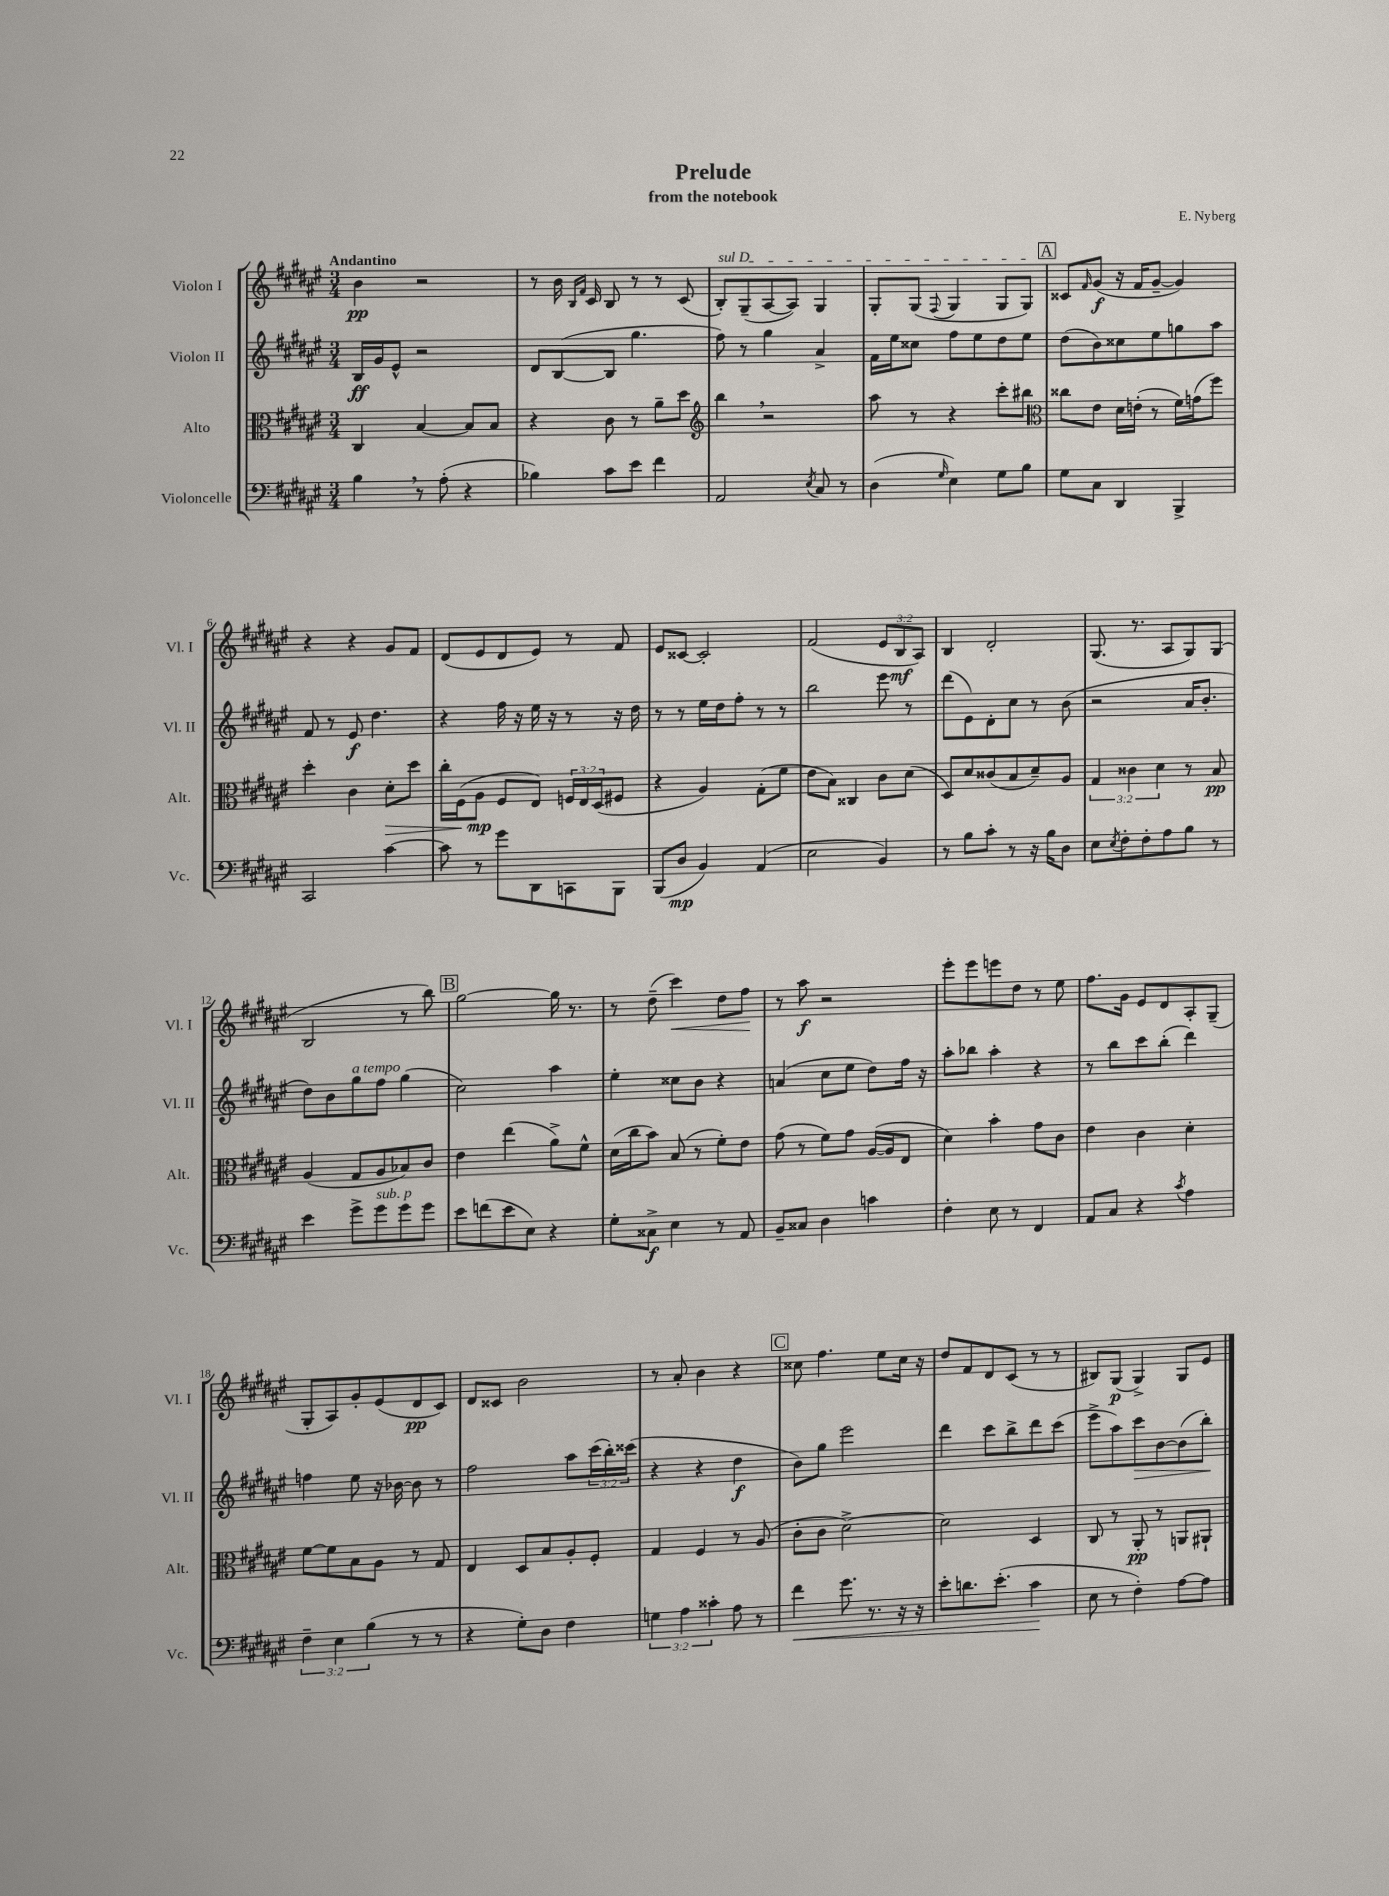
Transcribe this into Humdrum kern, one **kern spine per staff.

**kern	**dynam	**kern	**dynam	**kern	**dynam	**kern	**dynam
*part4	*part4	*part3	*part3	*part2	*part2	*part1	*part1
*staff4	*staff4	*staff3	*staff3	*staff2	*staff2	*staff1	*staff1
*I"Violoncelle	*	*I"Alto	*	*I"Violon II	*	*I"Violon I	*
*I'Vc.	*	*I'Alt.	*	*I'Vl. II	*	*I'Vl. I	*
*clefF4	*	*clefC3	*	*clefG2	*	*clefG2	*
*k[f#c#g#d#a#e#]	*	*k[f#c#g#d#a#e#]	*	*k[f#c#g#d#a#e#]	*	*k[f#c#g#d#a#e#]	*
*M3/4	*	*M3/4	*	*M3/4	*	*M3/4	*
=1	=1	=1	=1	=1	=1	=1	=1
!	!	!	!	!	!	!LO:TX:a:B:t=Andantino	!
4B,\	.	4C#/	.	16B/LL	ff	4b\	pp
.	.	.	.	16g#/J	.	.	.
.	.	.	.	8e#^^/J	.	.	.
8r	.	[4B/	.	2r	.	2r	.
(8A#'\	.	.	.	.	.	.	.
4r	.	8B/L]	.	.	.	.	.
.	.	8B/J	.	.	.	.	.
=2	=2	=2	=2	=2	=2	=2	=2
4B-X\)	.	4r	.	8d#/L	.	8r	.
.	.	.	.	([8B/	.	16b\	.
.	.	.	.	.	.	16qqB/LL	.
.	.	.	.	.	.	16qqf#/JJ	.
.	.	.	.	.	.	16c#/	.
8c#\L	.	8c#\	.	8B/J]	.	8B/	.
8e#\J	.	8r	.	4.gg#\	.	8r	.
4f#\	.	8a#~\L	.	.	.	8r	.
.	.	8dd#\J	.	.	.	(8c#/	.
=3	=3	=3	=3	=3	=3	=3	=3
*	*	*clefG2	*	*	*	*	*
!	!	!	!	!	!	!LO:TX:a:i:t=sul D	!
2AA#/	.	4bb,\	.	8ff#\)	.	8B'/L)	.
.	.	.	.	8r	.	(8G#~/	.
.	.	2r	.	4gg#\	.	[8A#/	.
.	.	.	.	.	.	8A#/J])	.
8qE#/	.	.	.	.	.	.	.
8C#/	.	.	.	4a#^/	.	4G#/	.
8r	.	.	.	.	.	.	.
=4	=4	=4	=4	=4	=4	=4	=4
(4D#\	.	8aa#\	.	16f#\LL	.	8G#'/L	.
.	.	.	.	16ee#\J	.	.	.
.	.	8r	.	8cc##X\J	.	(8G#/J	.
16qqG#/	.	.	.	.	.	8qqF#/	.
4E#\)	.	4r	.	8ff#\L	.	4G#/	.
.	.	.	.	8ee#\	.	.	.
8G#\L	.	8ccc#'\L	.	8dd#\	.	8G#/L	.
8B\J	.	8bb#X\J	.	8ee#\J	.	8G#/J)	.
!!LO:REH:place=s1:t=A
=5	=5	=5	=5	=5	=5	=5	=5
*	*	*clefC3	*	*	*	*	*
8G#\L	.	8cc##X\L	.	(8dd#\L	.	8c##X/L	.
.	.	.	.	.	.	16qqf#/	.
8C#\J	.	8e#\J	.	8b\)	.	(8g#/J	f
4DD#/	.	16d#\LL	.	8cc##X\	.	16r	.
.	.	(16en'\JJ	.	.	.	16f#/KL	.
.	.	8r	.	8ee#\	.	[8g#~/J	.
4BBB^/	.	16f#\LL)	.	8ggn\	.	4g#/])	.
.	.	(16gn\J	.	.	.	.	.
.	.	8ff#\J)	.	8aa#\J	.	.	.
!!LO:LB:g=z
=6	=6	=6	=6	=6	=6	=6	=6
2CC#/	.	4dd#'\	.	8f#/	.	4r	.
.	.	.	.	8r	.	.	.
.	.	4c#\	.	8e#/	f	4r	.
.	.	.	.	4.dd#\	.	.	.
!	!	!	!LO:HP:b	!	!	!	!
[4c#\	.	8d#'\L	>	.	.	8g#/L	.
.	.	8dd#\J	.	.	.	8f#/J	.
=7	=7	=7	=7	=7	=7	=7	=7
8c#\]	.	16cc#'\LL	.	4r	.	(8d#/L	.
.	.	(16F#\J	.	.	.	.	.
8r	.	8A#\J	mp	.	.	8e#/	.
8g#\L	.	8F#/L	]	16ff#\	.	8d#/	.
.	.	.	.	16r	.	.	.
8DD#\	.	8E#/J)	.	16ee#\	.	8e#/J)	.
.	.	.	.	16r	.	.	.
8CCn\	.	24Fn/LL	.	8r	.	8r	.
.	.	24E#/	.	.	.	.	.
.	.	(24D#/J	.	.	.	.	.
8BBB\J	.	8F#X/J	.	16r	.	8f#/	.
.	.	.	.	16dd#\	.	.	.
=8	=8	=8	=8	=8	=8	=8	=8
(8BBB/L	.	4r	.	8r	.	8e#/L	.
8D#/J	mp	.	.	8r	.	[8c##X/J	.
4BB/)	.	4A#/)	.	16ee#\LL	.	2c##'/]	.
.	.	.	.	16dd#\J	.	.	.
.	.	.	.	8ff#'\J	.	.	.
(4AA#/	.	(8G#'\L	.	8r	.	.	.
.	.	8f#\J	.	8r	.	.	.
=9	=9	=9	=9	=9	=9	=9	=9
2E#\	.	8e#\L	.	2bb\	.	(2f#/	.
.	.	8B\J)	.	.	.	.	.
.	.	4C##X/	.	.	.	.	.
4BB/)	.	8c#\L	.	8eee#\	.	12e#/L	.
.	.	.	.	.	.	12B/	mf
.	.	(8d#\J	.	8r	.	.	.
.	.	.	.	.	.	12A#/J)	.
=10	=10	=10	=10	=10	=10	=10	=10
8r	.	8D#/L)	.	(8ddd#\L	.	4B/	.
8B\L	.	8d#/	.	8e#\)	.	.	.
8c#'\J	.	(8c##X/	.	8d#'\	.	2d#'/	.
8r	.	8B/	.	8cc#\J	.	.	.
16r	.	8d#~/)	.	8r	.	.	.
16B\KL	.	.	.	.	.	.	.
8D#\J	.	8A#/J	.	(8b\	.	.	.
=11	=11	=11	=11	=11	=11	=11	=11
8E#\L	.	6G#/	.	2r	.	(8.G#/	.
8qE#/	.	.	.	.	.	.	.
8F#'\	.	.	.	.	.	.	.
.	.	6c##X\	.	.	.	.	.
.	.	.	.	.	.	8.r	.
8F#'\	.	.	.	.	.	.	.
.	.	6d#\	.	.	.	.	.
8A#\	.	.	.	.	.	8A#/L	.
8B\J	.	8r	.	16a#/KL	.	8G#/)	.
.	.	.	.	8.b'/J	.	.	.
8r	.	8B/	pp	.	.	(8G#/J	.
!!LO:LB:g=z
=12	=12	=12	=12	=12	=12	=12	=12
4e#\	.	(4A#/	.	8dd#\L)	.	2B/	.
.	.	.	.	8b\	.	.	.
!	!	!	!	!LO:TX:a:i:t=a tempo	!	!	!
8g#^\L	.	8G#/L	.	8gg#\	.	.	.
!LO:TX:a:i:t=sub. p	!	!	!	!	!	!	!
8g#\	.	8A#/	.	8ff#\J	.	.	.
8g#\	.	8B-X/)	.	(4gg#\	.	8r	.
8g#\J	.	8c#/J	.	.	.	8bb\)	.
!!LO:REH:place=s1:t=B
=13	=13	=13	=13	=13	=13	=13	=13
8e#\L	.	4e#\	.	2cc#\)	.	[2gg#\	.
(8fn\	.	.	.	.	.	.	.
8e#\	.	(4ee#\	.	.	.	.	.
8E#\J)	.	.	.	.	.	.	.
4r	.	8a#^\L)	.	4aa#\	.	16gg#\]	.
.	.	.	.	.	.	8.r	.
.	.	8f#^^\J	.	.	.	.	.
=14	=14	=14	=14	=14	=14	=14	=14
8G#'\L	.	(16d#\LL	.	4ee#'\	.	8r	.
.	.	16cc#\J	.	.	.	.	.
8C##X^\J	f	8b\J)	.	.	.	(8dd#~\	.
!	!	!	!	!	!	!	!LO:HP:b
4E#\	.	(8B/	.	8cc##X\L	.	4ccc#\)	<
.	.	8r	.	8b\J	.	.	.
8r	.	8f#'\L)	.	4r	.	8dd#\L	.
8AA#/	.	8e#\J	.	.	.	8ff#\J	.
.	.	.	.	.	.	.	[
=15	=15	=15	=15	=15	=15	=15	=15
8BB~/L	.	(8g#\	.	(4an/	.	8r	.
8C##X/J	.	8r	.	.	.	8aa#\	f
4D#\	.	8f#\L)	.	8cc#\L	.	2r	.
.	.	8g#\J	.	8ee#\J	.	.	.
4cn\	.	([16A#/LL	.	8dd#\L)	.	.	.
.	.	16A#/J]	.	.	.	.	.
.	.	8E#/J	.	16ff#\Jk	.	.	.
.	.	.	.	16r	.	.	.
=16	=16	=16	=16	=16	=16	=16	=16
4F#'\	.	4d#\)	.	8aa#'\L	.	8eee#'\L	.
.	.	.	.	8bb-X\J	.	8eee#\	.
8E#\	.	4b'\	.	4aa#'\	.	8eeen\	.
8r	.	.	.	.	.	8dd#\J	.
4FF#/	.	8g#\L	.	4r	.	8r	.
.	.	8c#\J	.	.	.	8ee#\	.
=17	=17	=17	=17	=17	=17	=17	=17
8AA#/L	.	4e#\	.	8r	.	8.ff#\L	.
8C#/J	.	.	.	8bb\L	.	.	.
.	.	.	.	.	.	16g#\Jk	.
4r	.	4c#\	.	8ccc#\	.	8e#/L	.
.	.	.	.	(8bb'\J	.	8d#/	.
8qc#/	.	.	.	.	.	.	.
4A#\	.	4d#'\	.	4ddd#\)	.	8A#'/	.
.	.	.	.	.	.	(8G#~/J	.
!!LO:LB:g=z
=18	=18	=18	=18	=18	=18	=18	=18
6F#~\	.	[8f#\L	.	4ffn\	.	8G#'/L	.
.	.	8f#\]	.	.	.	8A#/)	.
6E#\	.	.	.	.	.	.	.
.	.	8B\	.	8ee#\	.	8g#'/	.
(6B\	.	.	.	.	.	.	.
.	.	8A#\J	.	16r	.	(8e#/	.
.	.	.	.	[16b-X\	.	.	.
8r	.	8r	.	8b-\]	.	8d#/	pp
8r	.	8G#/	.	8r	.	8c#/J)	.
=19	=19	=19	=19	=19	=19	=19	=19
4r	.	4E#/	.	2ff#\	.	8d#/L	.
.	.	.	.	.	.	8c##X/J	.
8G#'\L)	.	8D#/L	.	.	.	2b\	.
8D#\J	.	8B/	.	.	.	.	.
4F#\	.	8A#'/	.	8aa#\L	.	.	.
.	.	8F#'/J	.	(24ccc#\L	.	.	.
.	.	.	.	24bb'\)	.	.	.
.	.	.	.	(24ccc##X\JJ	.	.	.
=20	=20	=20	=20	=20	=20	=20	=20
6Gn\	.	4G#/	.	4r	.	8r	.
.	.	.	.	.	.	8a#'/	.
6A#\	.	.	.	.	.	.	.
.	.	4F#/	.	4r	.	4b\	.
6c##X'\	.	.	.	.	.	.	.
8A#\	.	8r	.	4dd#\	f	4r	.
8r	.	(8A#/	.	.	.	.	.
!!LO:REH:place=s1:t=C
=21	=21	=21	=21	=21	=21	=21	=21
!	!LO:HP:b	!	!	!	!	!	!
4f#\	<	8c#'\L	.	8b\L)	.	8cc##X\	.
.	.	8c#\J	.	8gg#\J	.	4.ff#\	.
8.g#\	.	[2d#^\)	.	2eee#\	.	.	.
8.r	.	.	.	.	.	.	.
.	.	.	.	.	.	8ee#\L	.
16r	.	.	.	.	.	16cc##\Jk	.
16r	.	.	.	.	.	16r	.
=22	=22	=22	=22	=22	=22	=22	=22
8e#'\L	.	2d#\]	.	4ddd#\	.	8dd#/L	.
8.dn\	.	.	.	.	.	8f#/	.
.	.	.	.	8ccc#\L	.	8d#/	.
(8.e#'\J	.	.	.	.	.	.	.
.	.	.	.	8bb^\	.	(8c#/J	.
4c#\	.	4D#/	.	8ddd#\	.	8r	.
.	.	.	.	(8ccc#\J	.	8r	.
.	[	.	.	.	.	.	.
=23	=23	=23	=23	=23	=23	=23	=23
8E#\	.	8C#/	.	8eee#^\L	.	8B#X/L)	.
8r	.	8r	.	8aa#\)	.	(8G#/J	p
!	!	!	!	!	!LO:HP:b	!	!
4F#'\)	.	8AA#'/	pp	8ccc#\	>	4G#^/)	.
.	.	8r	.	[8b\	.	.	.
[8A#\L	.	8AAn/L	.	(8b\]	.	8G#/L	.
8A#\J]	.	8AA#X`/J	.	8bb'\J)	.	8e#/J	.
.	.	.	.	.	]	.	.
==	==	==	==	==	==	==	==
*-	*-	*-	*-	*-	*-	*-	*-
